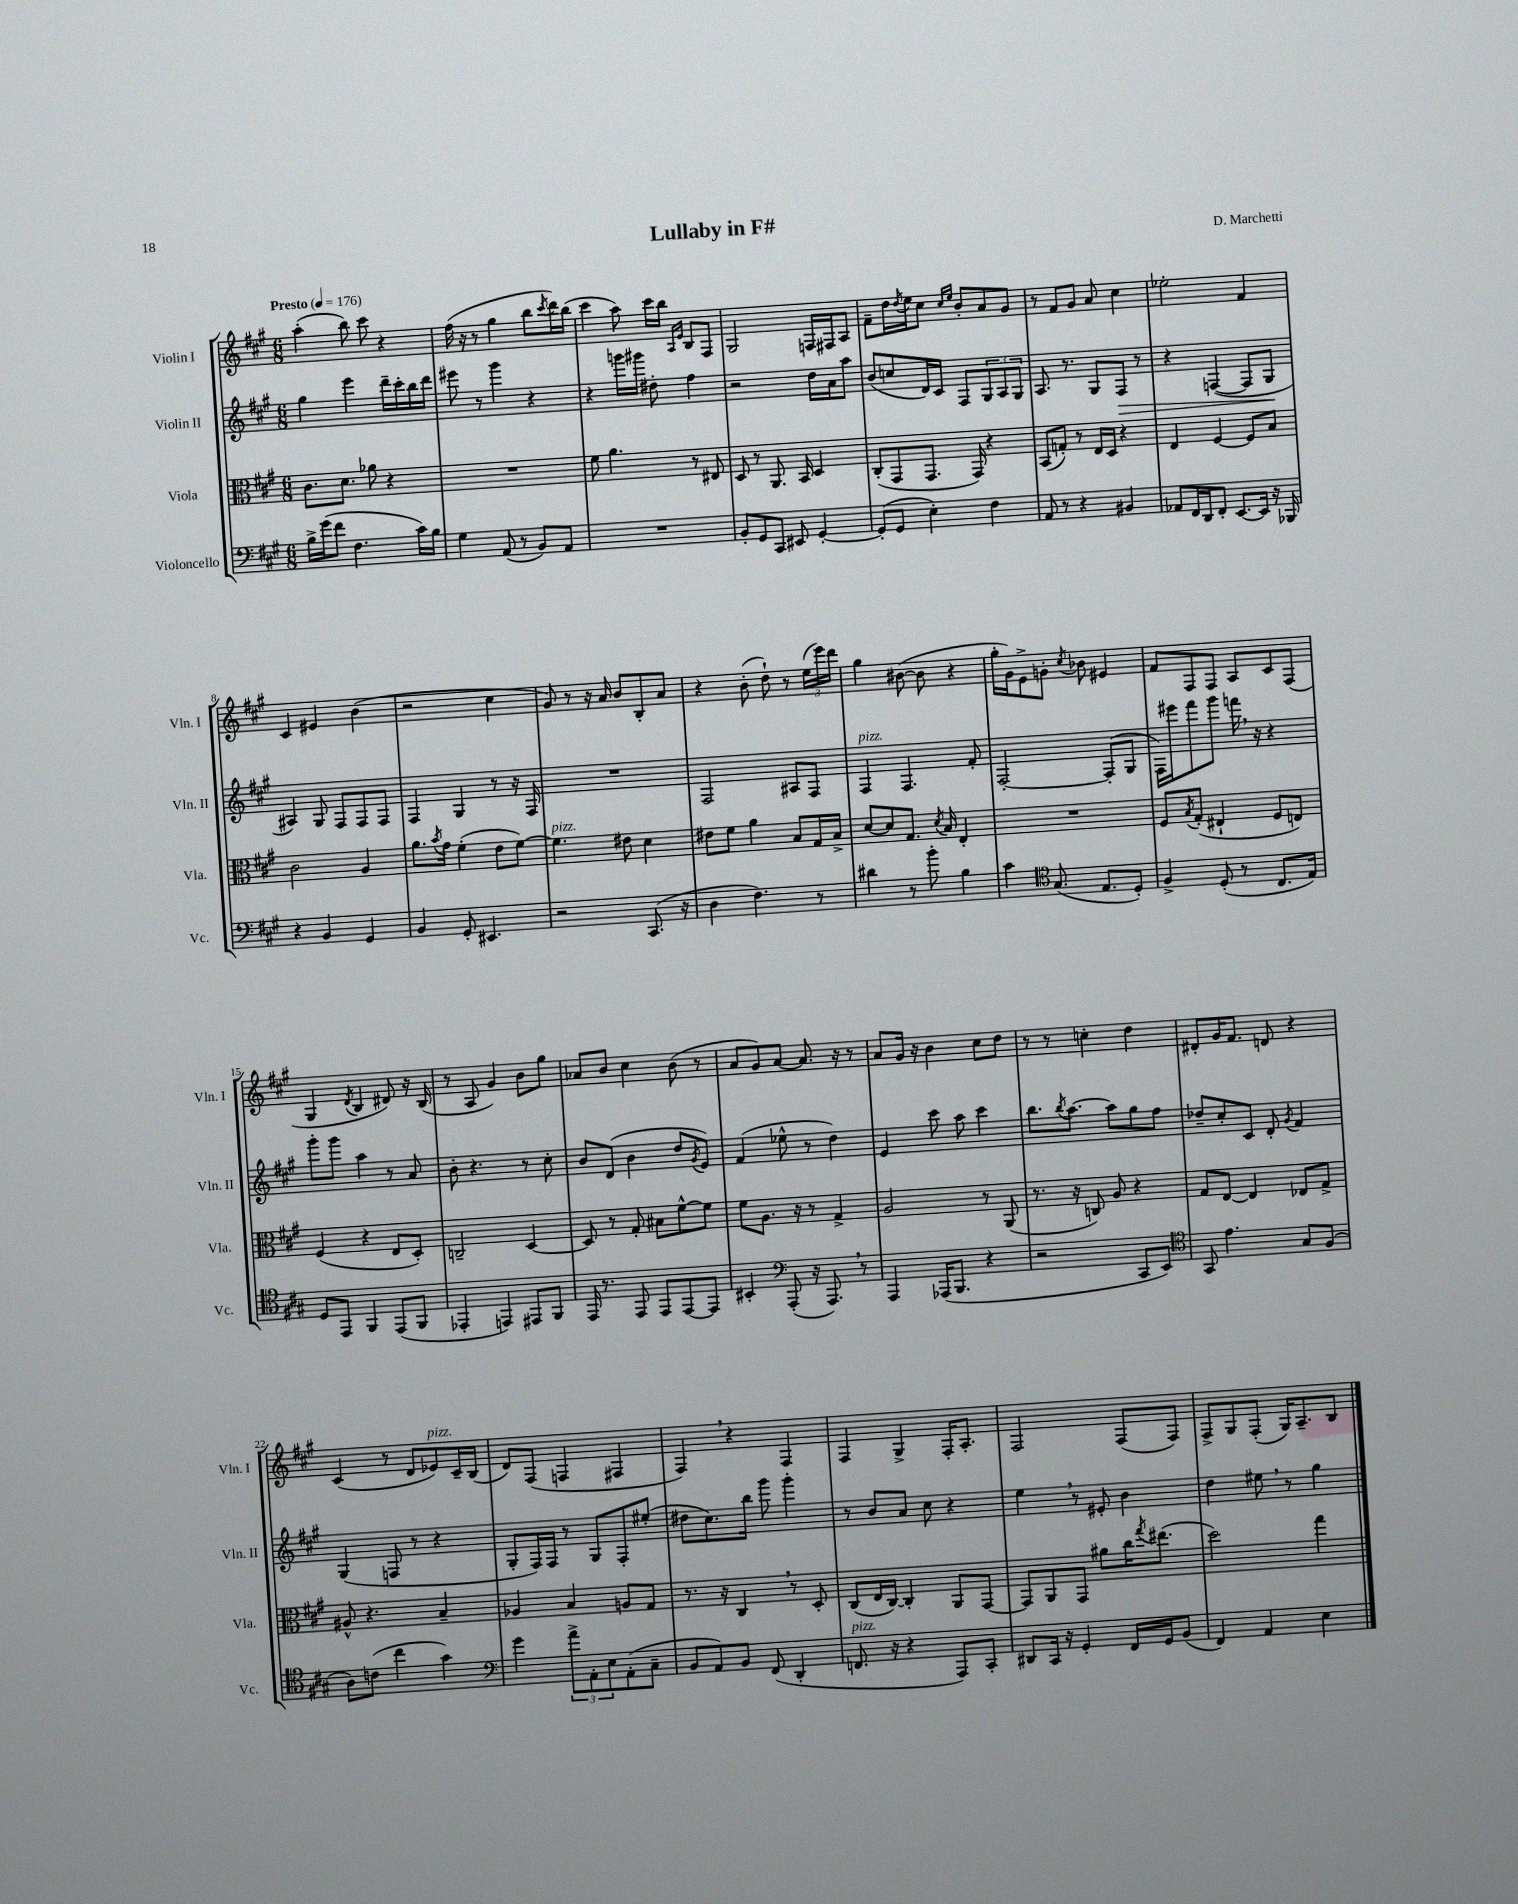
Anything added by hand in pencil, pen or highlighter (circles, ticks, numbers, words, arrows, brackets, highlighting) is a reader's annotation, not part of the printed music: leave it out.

**kern	**kern	**kern	**kern
*staff4	*staff3	*staff2	*staff1
*clefF4	*clefC3	*clefG2	*clefG2
*k[f#c#g#]	*k[f#c#g#]	*k[f#c#g#]	*k[f#c#g#]
*M6/8	*M6/8	*M6/8	*M6/8
*MM176	*MM176	*MM176	*MM176
16B^	8.c#	4gg#	(4aa'
(16g#	.	.	.
8f#	.	.	.
.	8.d	.	.
4.F#	.	4eee	8bb)
.	8a-	.	8ccc#
.	4r	16ddd~	4r
.	.	16ccc#'	.
16c#)	.	16bb	.
16B	.	16ddd	.
=	=	=	=
4G#	2.r	8eee#	(16ff#
.	.	.	16r
.	.	8r	8r
(8AA	.	4ggg#	4gg#
8r	.	.	.
8BB)	.	4r	8bb
.	.	.	8qccc#
8AA	.	.	16ddd)
.	.	.	(16bb
=	=	=	=
2.r	8f#	4r	4ccc#
.	4.a	.	.
.	.	16ggg	8aa)
.	.	16ggg#	.
.	.	8dd#'	16ccc#
.	.	.	16bb
.	.	.	16qqA
.	.	.	16qqe
.	8r	4ff#	8B
.	8E#	.	8F#
=	=	=	=
8BB'	8D	2r	2G#
8GG#	8r	.	.
8CC#	8.AA	.	.
8EE#	.	.	.
.	16BB	.	.
[4GG#'	4D	16dd	16F
.	.	16a	16F#
.	.	8aa	8A
=	=	=	=
(8GG#']	(8C#'	(8b	8f#~
8GG#	8GG#	8cc	16dd
.	.	.	8qdd
.	.	.	16ee
4E')	8.GG#	16d)	8cc#
.	.	16c#	.
.	.	.	16qqcc#
.	.	.	16qqee
.	.	8F#	8b'
.	16GG#)	.	.
4F#	4r	12G#	8a
.	.	12A	.
.	.	.	8g#
.	.	12G#	.
=	=	=	=
8AA	(8BB	8.A	8r
8r	8G')	.	8f#
.	.	8.r	.
4r	8r	.	8g#
.	16E	8G#	8a
.	16D	.	.
4BB#	4r	8F#	4cc#
.	.	8r	.
=	=	=	=
8AA-	4E	4r	2ee-'
16FF#	.	.	.
16DD	.	.	.
8FF#'	[4F#	([4F	.
[8.EE	.	.	.
.	8F#]	8F]	4f#
16EE]	.	.	.
16r	8B	8G#	.
16BBB-	.	.	.
=	=	=	=
4r	2c#	4A#)	4c#
4BB	.	8G#	4e#
.	.	8F#	.
4GG#	4A	8F#	(4b
.	.	8F#	.
=	=	=	=
4BB	8.a	4F#	2r
.	8qb	.	.
.	16g#	.	.
8GG#'	(4f#'	4G#	.
4.EE#	.	.	.
.	8e	8r	4cc#
.	[8f#)	16r	.
.	.	16F#	.
=	=	=	=
2r	4.f#]	2.r	8g#)
.	.	.	8r
.	.	.	16r
.	.	.	16a
.	8e#	.	8b
(8.CC#	4d	.	8B'
.	.	.	8a
16r	.	.	.
=	=	=	=
4D	8e#	2F#	4r
.	8f#	.	.
4.F#)	4a	.	(8b'
.	.	.	8dd`)
.	8B	8A#	8r
8r	16G#	8F#	(24ee
.	.	.	24eee)
.	16B^	.	.
.	.	.	24ddd
=	=	=	=
4d#	[8d	4F#	4gg#
.	8d]	.	.
8r	8.G#	4.F#	([8b#
8b'	.	.	8b#]
.	8qd	.	.
.	16B	.	.
4B	4E'	.	4r
.	.	8f#'	.
=	=	=	=
4c#	2.r	[2F#'	16gg#'
.	.	.	16g#)
.	.	.	8e^
*clefC4	*	*	*
(8.G#	.	.	8g'
.	.	.	8qcc#
.	.	.	8b-
8.E	.	.	.
.	.	(8F#']	4e#
8D')	.	8G#	.
=	=	=	=
4F#^	8F#	16F#)	8f#
.	.	16eee#	.
.	8qB	.	.
.	(8G#'	8fff#	8F#
(8D'	4E#`	8ggg#	8F#
8r	.	16fff	8A
.	.	16r	.
8.C#	8F#	4r	8c#
.	8E)	.	(8F#
16E)	.	.	.
=	=	=	=
8D	(4F#	8ggg#'	4G#
8EE	.	8ggg#	.
.	.	.	8qd
4FF#	4r	4aa	4B
(8EE	8E	8r	8d#)
8FF#	8D')	8a	16r
.	.	.	(16B
=	=	=	=
4EE-'	2C~	8b'	8r
.	.	4.r	8A
4EE)	.	.	4g#)
8EE#	[4D	8r	8b
8FF#	.	8cc#'	8gg#
=	=	=	=
16EE	8D]	8b	8a-
8.r	.	.	.
.	8r	(8d	8b
8EE	8G#'	4b	4cc#
8EE	8B#	.	.
[8EE	[8f#^^	8dd	(8b
.	.	8qg#	.
8EE]	8f#]	8e)	8r
=	=	=	=
4BB#'	8f#	(4f#	8a
.	8.A	.	8g#)
*clefF4	*	*	*
(8AAA'	.	8ee-^^	[8a
.	16r	.	.
16r	8r	8r	8.a]
8.AAA)	.	.	.
.	4G#^	4dd)	.
.	.	.	16r
8r	.	.	8r
=	=	=	=
4AAA	2A	4e	8a
.	.	.	16g#
.	.	.	16r
(16AAA-	.	8ccc#	4b
8.BBB	.	.	.
.	.	8aa	.
4r	8r	4ccc#	8cc#
.	(8AA	.	8dd
=	=	=	=
2r	8.r	8.bb	8r
.	.	.	8r
.	.	8qbb	.
.	16r	[8.aa	.
.	8C)	.	4cc'
.	8A	8aa]	.
8CC#	4r	8gg#	4dd
8EE)	.	8ff#	.
=	=	=	=
*clefC4	*	*	*
8GG#	8G#	8dd-~	8d#'
4.e	[8E	8cc#'	16g#
.	.	.	8.f#
.	4E]	8c#	.
.	.	8d'	8d
.	.	8qg#	.
8G#	8E-	4f#	4r
(8F#	8G#^	.	.
=	=	=	=
8A)	8A#^^	(4G#	(4c#
(8c	4.r	.	.
4cc#	.	8F	8r
.	.	8r	8d
4g#)	4B~	4r	8e-)
.	.	.	16c#~
.	.	.	(16B
=	=	=	=
*clefF4	*	*	*
4g#	4A-	8G#'	8d)
.	.	16F#)	(8F#
.	.	16F#	.
12a^	4B	8r	4F
12AA'	.	.	.
.	.	8G#	.
12E	.	.	.
(8AA'	8A	8F#'	4F#
8C#~	8G#	(8ee#'	.
=	=	=	=
8BB	8.r	8dd#	4F#)
8AA)	.	8.cc#)	.
.	16r	.	.
8BB	4C#	.	4r
.	.	16bb	.
(8FF#	.	8ggg#	.
4DD'	8r	4ggg#'	4F#
.	8D'	.	.
=	=	=	=
8.FF	(8C#	8r	4F#
.	16E	8b	.
16r	[16C#)	.	.
4r	4C#']	8a	4G#^
.	.	8cc#	.
8AAA)	8AA	4r	16F#'
.	.	.	8.A'
8CC#'	[8GG#	.	.
=	=	=	=
8DD#	8GG#]	4ee	2F#
16CC#	8AA	.	.
16r	.	.	.
4GG#'	8GG#	8r	.
.	8a#	8e#'	.
16FF#	16cc#	4b	(8F#
.	8qgg#	.	.
16GG#	(8.ee#	.	.
(8BB	.	.	8F#)
=	=	=	=
4FF#)	2dd)	4dd	8F#^
.	.	.	8G#
4AA	.	8ee#	(8F#'
.	.	8r	16G#)
.	.	.	8.A~
4E	4gg#	4gg#	.
.	.	.	8B
==	==	==	==
*-	*-	*-	*-
